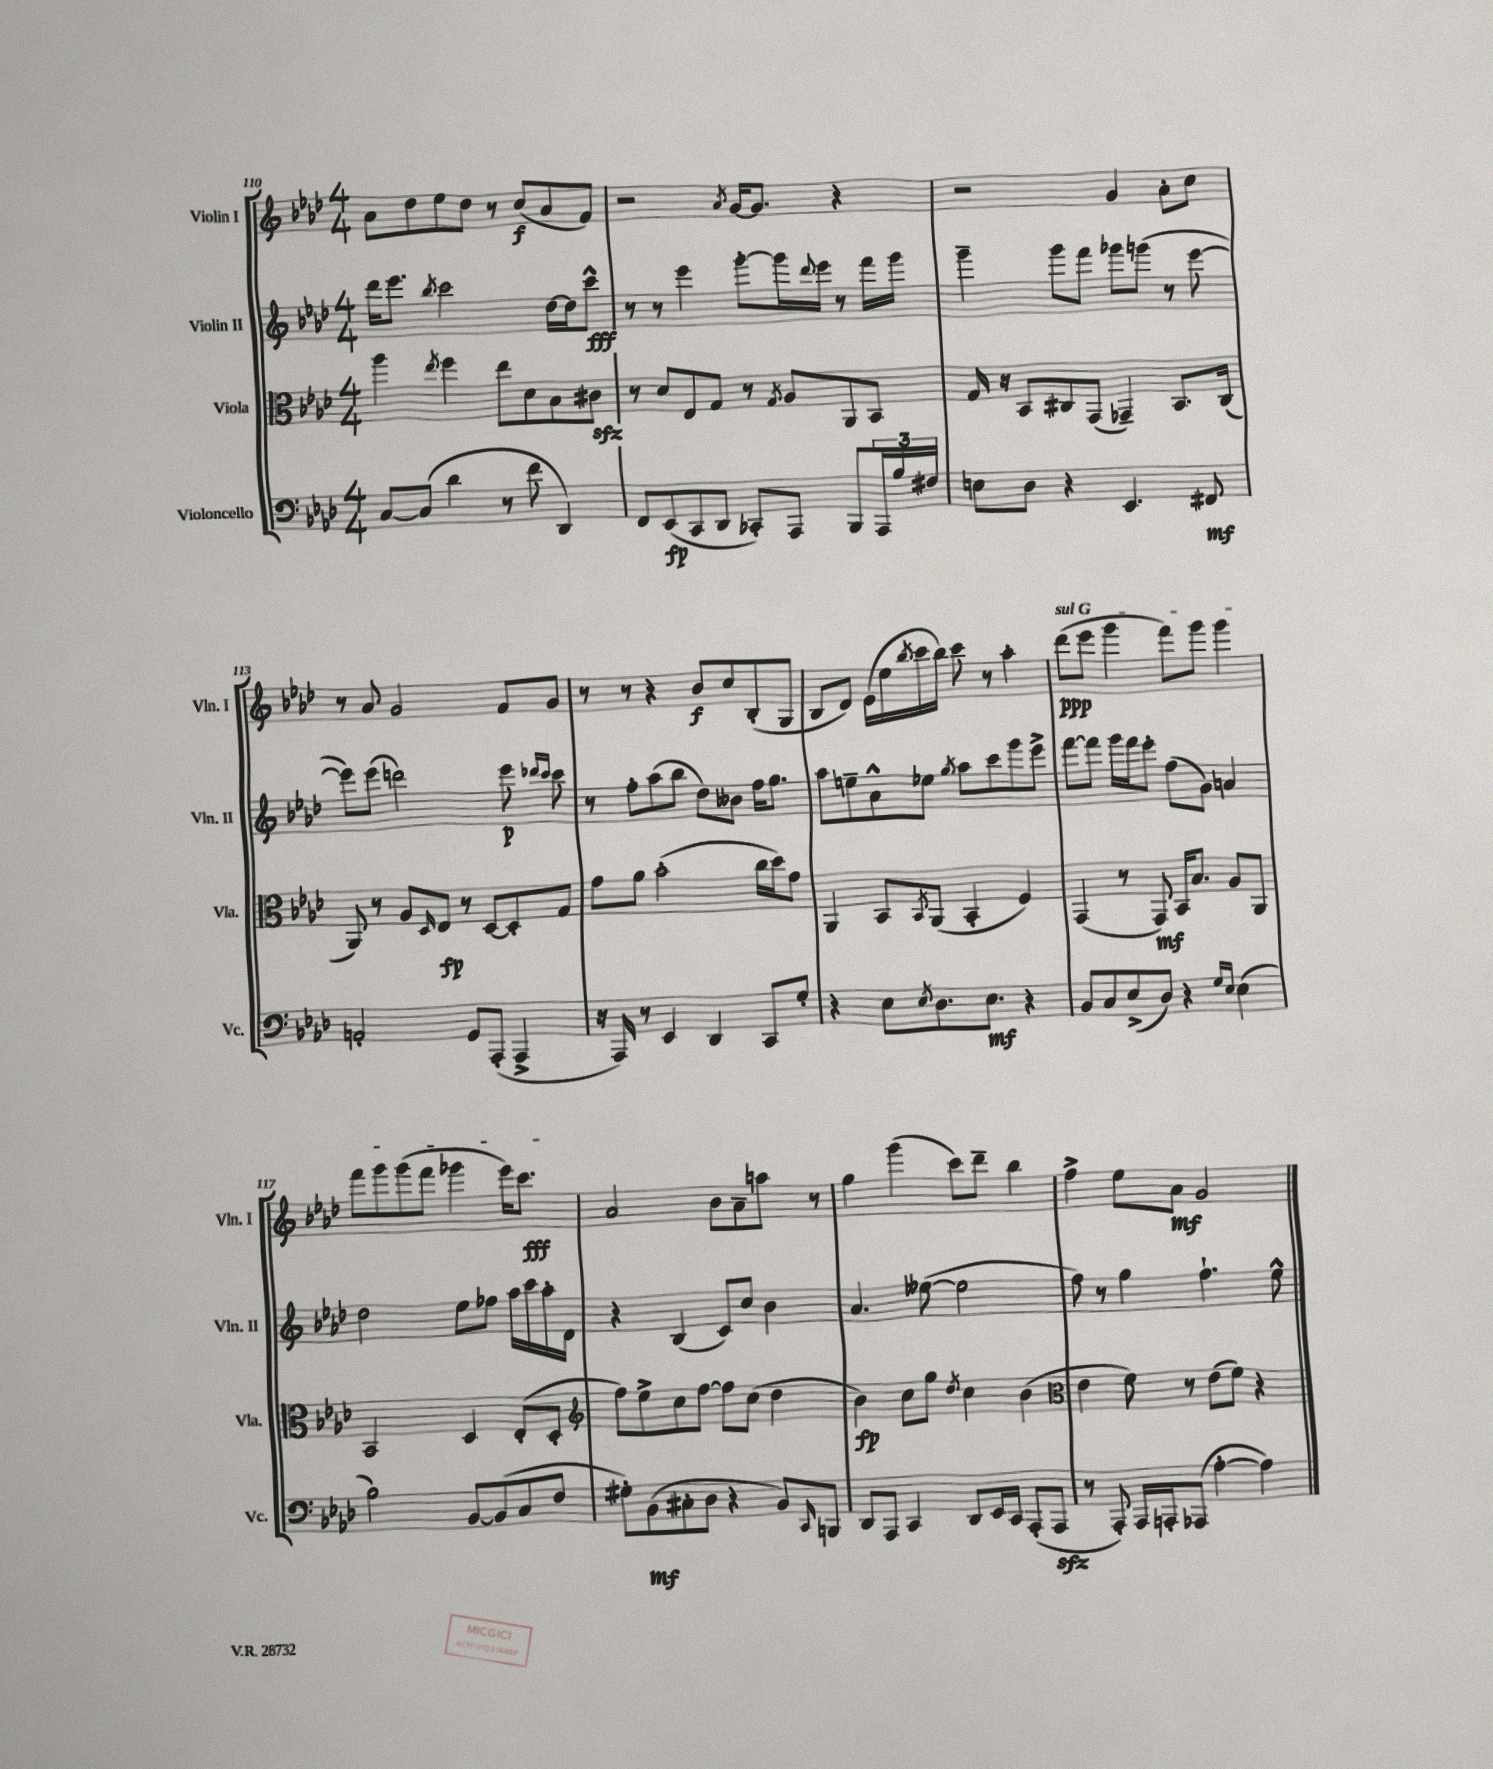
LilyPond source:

<<
\new StaffGroup <<
\new Staff = "s0" \with { instrumentName = "Violin I" shortInstrumentName = "Vln. I" } {
    \clef treble \key aes \major \numericTimeSignature \time 4/4
    aes'8 des''8 ees''8 des''8 r8 c''8\f( aes'8 f'8) |
    r2 \acciaccatura { aes'8 } g'16~ g'8. r4 |
    r2 g'4 aes'8-. c''8 |
    r8 aes'8 g'2 f'8 g'8 |
    r8 r8 r4 bes'8\f c''8 bes8-.( g8 |
    bes8 des'8) ees'16( ees''16 \acciaccatura { bes''8 } c'''16 bes''16) c'''8 r8 aes''4-. |
    \once \override TextSpanner.bound-details.left.text = \markup { \italic "sul G" } des'''8\ppp\startTextSpan( ees'''8 g'''4 f'''8) g'''8 g'''4 |
    f'''8 g'''8 g'''8( f'''8 ges'''4 ees'''16) c'''8.\fff\stopTextSpan |
    aes'2 bes'8 aes'8-- a''8 r8 |
    g''4 g'''4( c'''8) des'''8-- bes''4 |
    f''4-> ees''8 aes'8\mf g'2 \bar "|." |
}
\new Staff = "s1" \with { instrumentName = "Violin II" shortInstrumentName = "Vln. II" } {
    \clef treble \key aes \major \numericTimeSignature \time 4/4
    des'''16 ees'''8. \acciaccatura { bes''8 } c'''2 des''16~ des''16 c'''8-^\fff |
    r8 r8 ees'''4 g'''8~-. g'''16 \appoggiatura { des'''8 } ees'''16 r8 f'''16 g'''16 |
    g'''4-- g'''8 f'''8 ges'''8 g'''8( r8 ees'''8~ |
    ees'''8) ees'''8( d'''2) ees'''8\p \grace { des'''16 c'''16 } c'''8 |
    r8 f''8-. aes''8( bes''8 des''8) beses'8 f''16 g''8. |
    aes''8 e''8-- aes'8-^ ees''8 \acciaccatura { g''8 } aes''8 c'''8 g'''8 ees'''8-> |
    f'''8~ f'''8 g'''16 f'''16 ees'''8-. f''8( g'8) a'4 |
    des''2 ees''8 fes''8 aes''16 c'''16 aes''16-. des'16 |
    r4 bes4( c'8) c''8 bes'4 |
    aes'4. eeses''8~( eeses''2 |
    f''8) r8 g''4 f''4.-! ees''8-^ \bar "|." |
}
\new Staff = "s2" \with { instrumentName = "Viola" shortInstrumentName = "Vla." } {
    \clef alto \key aes \major \numericTimeSignature \time 4/4
    aes''4 \acciaccatura { ees''8 } f''4 ees''8 des'8 bes8 cis'8\sfz |
    r8 des'8 ees8 g8 r8 \acciaccatura { g8 } aes8 aes,8 bes,8 |
    g16 r16 bes,8 cis8 g,8( ges,4--) bes,8. cis16( |
    aes,8) r8 aes8 \grace { des16 } ees8\fp r8 des8~ des8-. g8 |
    g'8 aes'8 bes'2-.( c''16 des''16) g'8 |
    aes,4 bes,8 \acciaccatura { bes,8 } aes,8( bes,4-. f4) |
    g,4( r8 g,8\mf) bes,16 bes8. aes8 aes,8 |
    bes,2 des4 ees8-.( des8-. |
    \clef treble f''8) ees''8-> c''8 f''8~ f''8 c''8( des''4 |
    bes'4\fp) c''8 g''8 \acciaccatura { des''8 } c''4 bes'4( |
    \clef alto ees'4 f'8) r8 ees'8( f'8) r4 \bar "|." |
}
\new Staff = "s3" \with { instrumentName = "Violoncello" shortInstrumentName = "Vc." } {
    \clef bass \key aes \major \numericTimeSignature \time 4/4
    c8~ c8( des'4 r8 f'8 des,4) |
    f,8 ees,8\fp( c,8 des,8 ces,8-.) aes,,8 bes,,8 \tuplet 3/2 { aes,,16 bes16 fis16 } |
    e8 des8 r4 ees,4. fis,8\mf |
    a,2-. g,8 aes,,8-.( aes,,4-> |
    r16 aes,,16) r8 ees,4 des,4 c,8 g8-. |
    r4 ees8 \acciaccatura { ees8 } des8. ees8.\mf r4 |
    bes,8 c8 ees8->( des8) r4 \grace { g16 ees16 } ees4( |
    bes2) bes,8~ bes,8( c8 f8 |
    gis8-.) bes,8\mf( cis8-. des8 r4 bes,8) \grace { c,16 } b,,8 |
    des,8 aes,,8 c,4 des,8 ees,16 c,16 aes,,8-.( aes,,8\sfz |
    r8 aes,,8-.) aes,,16 a,,16-. aes,,8( aes4~-. aes4) \bar "|." |
}
>>
>>
\layout { \context { \Score currentBarNumber = #110 } }
